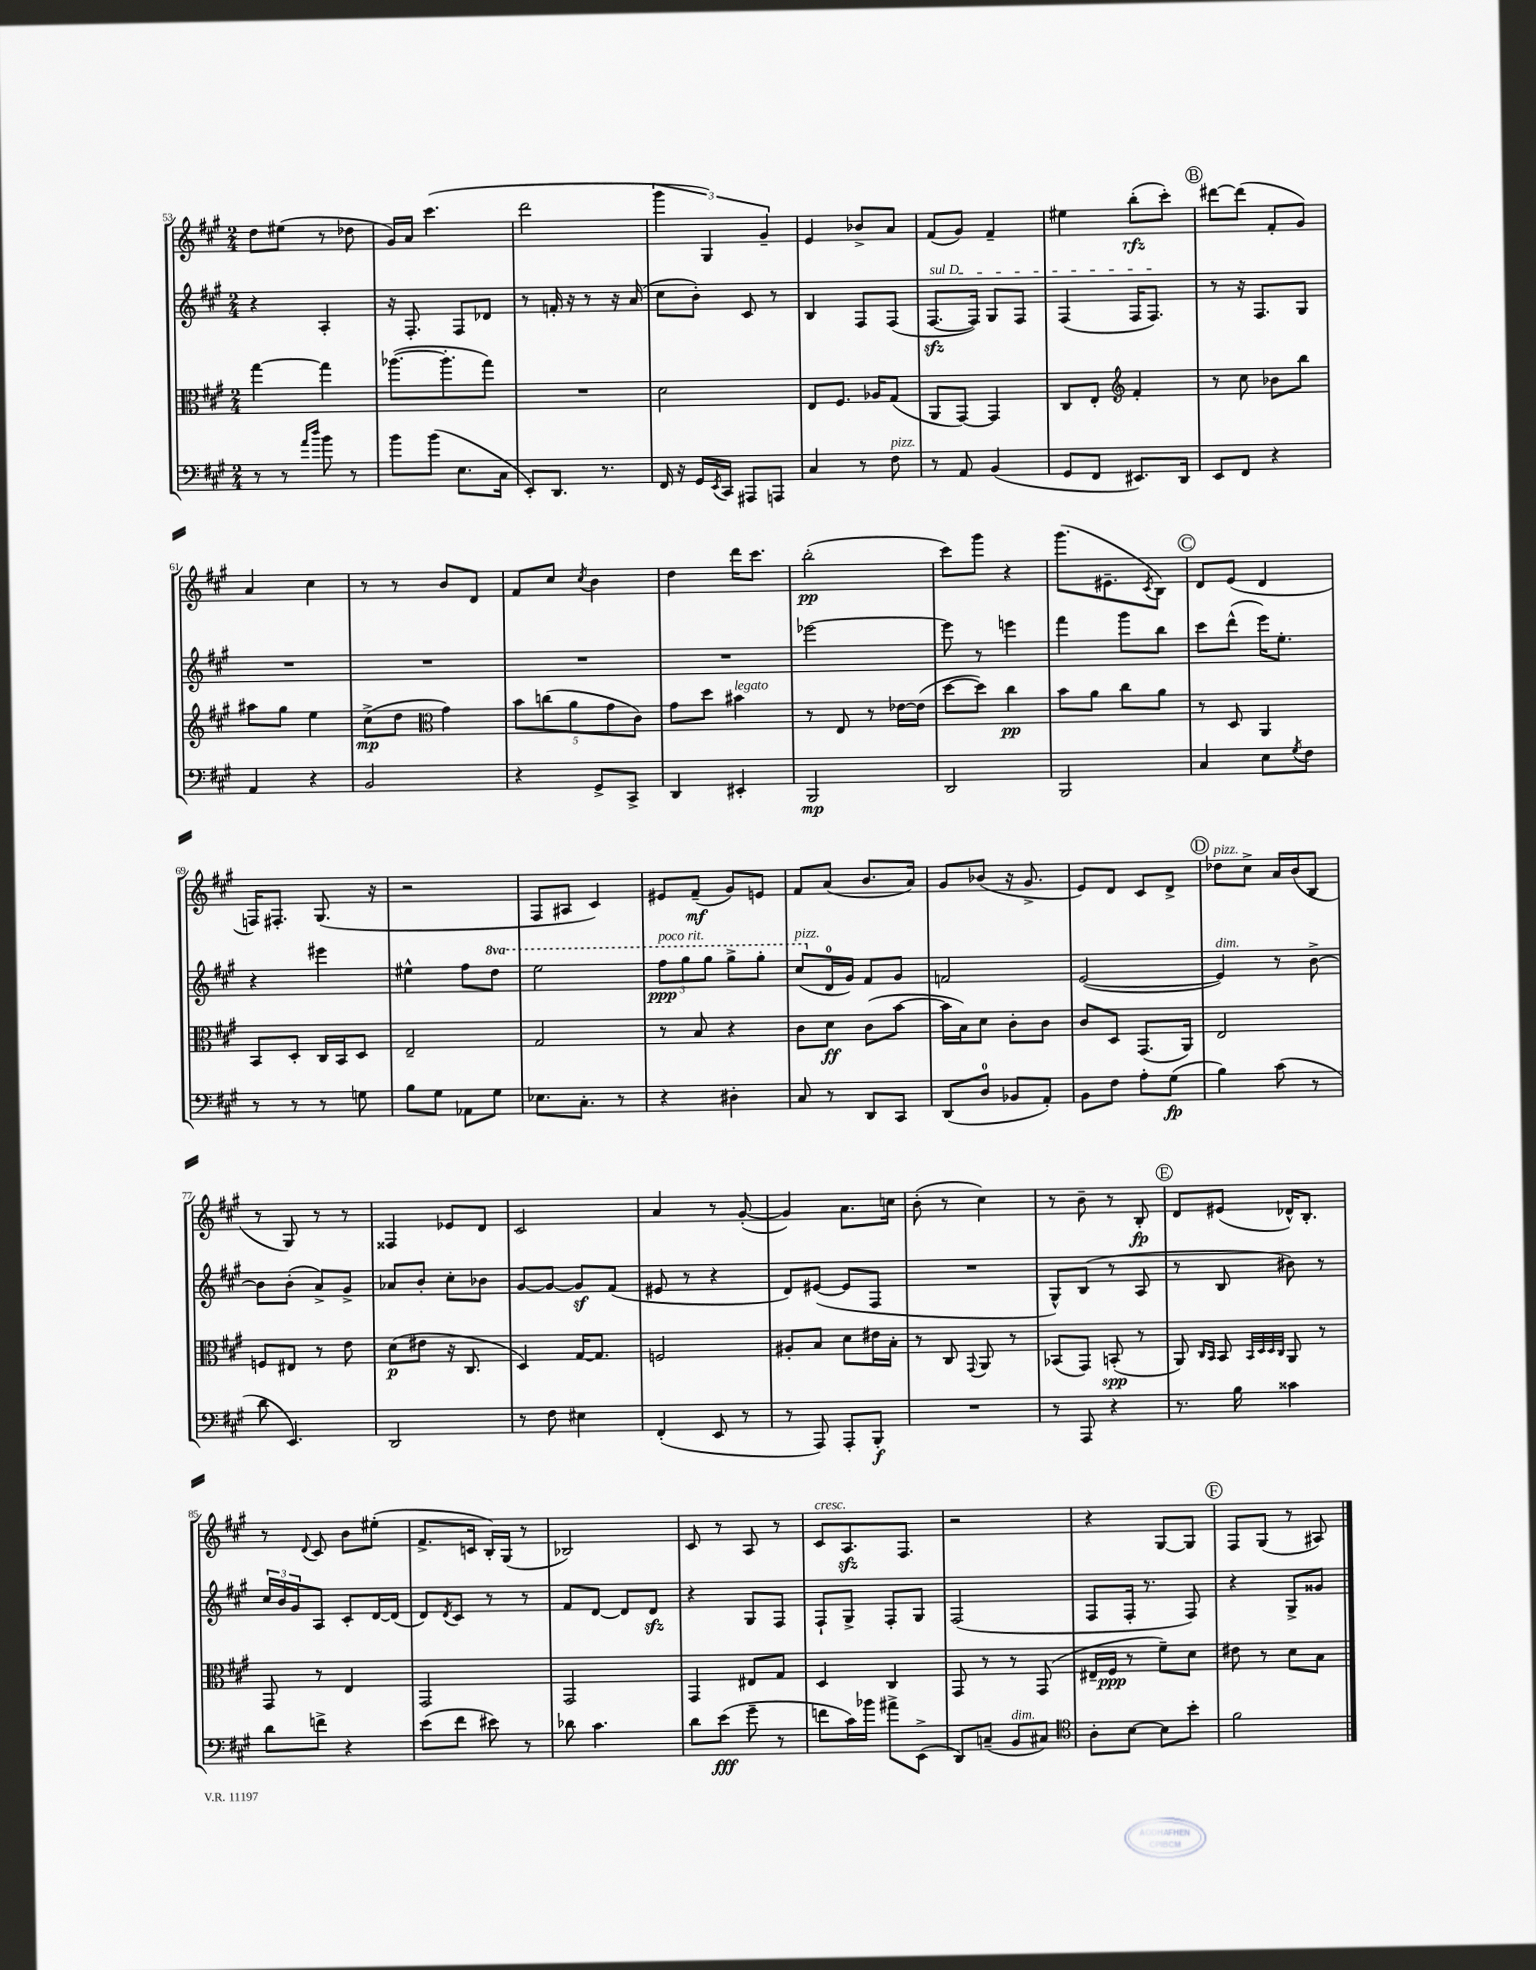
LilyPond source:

<<
\new StaffGroup <<
\new Staff = "s0" {
    \clef treble \key a \major \numericTimeSignature \time 2/4
    d''8 eis''8( r8 des''8 |
    gis'16) a'16 cis'''4.( |
    d'''2 |
    \tuplet 3/2 { gis'''4 gis4) gis'4-- } |
    e'4 bes'8-> a'8 |
    fis'8( gis'8) fis'4-- |
    eis''4 b''8-.\rfz( cis'''8-.) |
    \mark \markup { \circle "B" } dis'''8~ dis'''8( fis'8-. gis'8) |
    a'4 cis''4 |
    r8 r8 b'8 d'8 |
    fis'8 cis''8 \acciaccatura { cis''8 } b'4 |
    d''4 d'''16 cis'''8. |
    b''2-.\pp( |
    cis'''8) gis'''8 r4 |
    gis'''8.( eis'8.-- \acciaccatura { cis'8 } b8) |
    \mark \markup { \circle "C" } d'8 e'8( d'4 |
    f16) fis8.-. gis8.( r16 |
    r2 |
    fis8 ais8 cis'4) |
    eis'8 fis'8--\mf( gis'8) e'8 |
    fis'8 a'8( b'8. a'16) |
    gis'8 bes'8( r16 gis'8.-> |
    e'8) d'8 cis'8 d'8-> |
    \mark \markup { \circle "D" } des''8^\markup { \italic "pizz." } cis''8-> a'16 b'16( b8 |
    r8 gis8) r8 r8 |
    fisis4 ees'8 d'8 |
    cis'2 |
    a'4 r8 gis'8~-.( |
    gis'4) a'8. c''16 |
    b'8-.( r8 cis''4) |
    r8 b'8-- r8 b8-.\fp |
    \mark \markup { \circle "E" } d'8 eis'8( des'16-^) b8.-. |
    r8 \appoggiatura { d'8 } cis'8 b'8 eis''8-.( |
    fis'8.-> c'16 b16-.) gis16( r8 |
    bes2) |
    cis'8 r8 a8 r8 |
    cis'8^\markup { \italic "cresc." } a8.\sfz fis8. |
    r2 |
    r4 gis8~ gis8 |
    \mark \markup { \circle "F" } fis8 gis8( r8 ais8) \bar "|." |
}
\new Staff = "s1" {
    \clef treble \key a \major \numericTimeSignature \time 2/4 \set Staff.ottavationMarkups = #ottavation-simple-ordinals
    r4 a4-. |
    r16 fis8.-. fis8 des'8 |
    r8 f'16-. r16 r8 r16 a'16( |
    cis''8 b'8-.) cis'8 r8 |
    b4 fis8 fis8( |
    \once \override TextSpanner.bound-details.left.text = \markup { \italic "sul D" } fis8.~\sfz\startTextSpan fis16) gis8 fis8 |
    fis4( fis16 fis8.\stopTextSpan) |
    \mark \markup { \circle "B" } r8 r16 fis8. gis8 |
    R2 |
    R2 |
    R2 |
    R2 |
    ees'''2~ |
    ees'''8 r8 e'''4 |
    fis'''4 gis'''8 b''8 |
    \mark \markup { \circle "C" } cis'''8 d'''8-^( e'''16) e''8.-. |
    r4 eis'''4 |
    eis''4-^ fis''8 \ottava #1 d'''8 |
    e'''2 |
    \tuplet 3/2 { fis'''8\ppp^\markup { \italic "poco rit." } gis'''8 gis'''8 } gis'''8-> gis'''8-. |
    cis'''8^\markup { \italic "pizz." }( \ottava #0 d'16-0 gis'16) fis'8 gis'8 |
    f'2 |
    e'2~( |
    \mark \markup { \circle "D" } e'4^\markup { \italic "dim." }) r8 b'8~-> |
    b'8 b'8-.( a'8->) gis'8-> |
    aes'8 b'8-. cis''8-. bes'8 |
    gis'8~ gis'8~ gis'8\sf fis'8( |
    eis'8 r8 r4 |
    d'8) eis'8~( eis'8 fis8 |
    R2 |
    gis8-^) b8( r8 a8 |
    \mark \markup { \circle "E" } r8 b8 bis'8) r8 |
    \tuplet 3/2 { cis''16 b'16 gis'16 } a8 cis'8-. d'16~ d'16( |
    d'8) \acciaccatura { d'8 } cis'8 r8 r8 |
    fis'8 d'8~ d'8 d'8\sfz |
    r4 gis8 fis8 |
    fis8-! gis8-> fis8-. gis8 |
    fis2( |
    fis8 fis16-. r8. fis8) |
    \mark \markup { \circle "F" } r4 gis8-> gisis'8 \bar "|." |
}
\new Staff = "s2" {
    \clef alto \key a \major \numericTimeSignature \time 2/4
    gis''4~ gis''4 |
    aes''8.~( aes''8.-. gis''8) |
    R2 |
    d'2 |
    e8 fis8. aes16 gis8( |
    a,8 gis,8~) gis,4 |
    cis8 e8-. \clef treble fis'4-. |
    \mark \markup { \circle "B" } r8 cis''8 bes'8 b''8 |
    ais''8 gis''8 e''4 |
    cis''8->\mp( d''8 \clef alto gis'4) |
    \tuplet 5/4 { b'8 c''8( a'8 gis'8 cis'8) } |
    gis'8 d''8 bis'4^\markup { \italic "legato" } |
    r8 e8 r8 ees'16~ ees'16( |
    d''8~ d''8) cis''4\pp |
    b'8 a'8 cis''8 a'8 |
    \mark \markup { \circle "C" } r8 d8 a,4 |
    b,8 d8-. cis16 b,16 d8 |
    e2-- |
    gis2 |
    r8 b8 r4 |
    cis'8 d'8\ff cis'8( b'8~ |
    b'16 b16) d'8 cis'8-. cis'8 |
    cis'8 d8 gis,8.( a,16) |
    \mark \markup { \circle "D" } e2 |
    f8 eis8 r8 e'8 |
    d'8\p( eis'8 r16 cis8. |
    d4) gis16~ gis8. |
    f2 |
    ais8-. b8 d'8 eis'16 b16-. |
    r8 cis8 \appoggiatura { gis,8 } a,8 r8 |
    bes,8( gis,8) b,8-.\spp( r8 |
    \mark \markup { \circle "E" } a,8) \grace { cis16 b,16 } b,8 \grace { b,32 d32 d32 cis32 } a,8 r8 |
    gis,8 r8 e4 |
    gis,2 |
    gis,2 |
    gis,4 eis8 gis8 |
    d4 cis4 |
    gis,8 r8 r8 gis,8( |
    eis16-- fis16\ppp r8 fis'8--) d'8 |
    \mark \markup { \circle "F" } eis'8 r8 d'8 b8 \bar "|." |
}
\new Staff = "s3" {
    \clef bass \key a \major \numericTimeSignature \time 2/4
    r8 r8 \grace { a'16 d''16 } b'8 r8 |
    b'8 b'8( e8. cis16 |
    e,8-.) d,8. r8. |
    fis,16 r16 gis,16 \acciaccatura { e,8 } cis,16 ais,,8 a,,8 |
    cis4 r8 fis8^\markup { \italic "pizz." } |
    r8 a,8 b,4( |
    gis,8 fis,8 eis,8.) d,16 |
    \mark \markup { \circle "B" } e,8 fis,8 r4 |
    a,4 r4 |
    b,2 |
    r4 gis,8-> cis,8-> |
    d,4 eis,4-. |
    b,,2\mp |
    d,2 |
    b,,2 |
    \mark \markup { \circle "C" } cis4 e8 \acciaccatura { gis8 } fis8 |
    r8 r8 r8 g8 |
    b8 gis8 aes,8 gis8 |
    ees8. cis8.-. r8 |
    r4 dis4-. |
    cis8 r8 d,8 cis,8 |
    d,8( d8-0 bes,8 a,8-.) |
    b,8 fis8 a8-. gis8\fp( |
    \mark \markup { \circle "D" } b4) cis'8( r8 |
    d'8 e,4.) |
    d,2 |
    r8 fis8 eis4 |
    fis,4-.( e,8 r8 |
    r8 a,,8) a,,8-. b,,8-.\f |
    R2 |
    r8 a,,8 r4 |
    \mark \markup { \circle "E" } r8. b16 cisis'4 |
    d'8 f'8-> r4 |
    e'8( fis'8 eis'8) r8 |
    des'8 cis'4. |
    d'8 e'8\fff( gis'8-- r8 |
    f'8 cis'16) bes'16 ais'8-> e,8->( |
    d,8) c8--( b,8^\markup { \italic "dim." } cis8) |
    \clef tenor a8-. b8~ b8 b'8-. |
    \mark \markup { \circle "F" } fis'2 \bar "|." |
}
>>
>>
\layout { \context { \Score currentBarNumber = #53 } }
